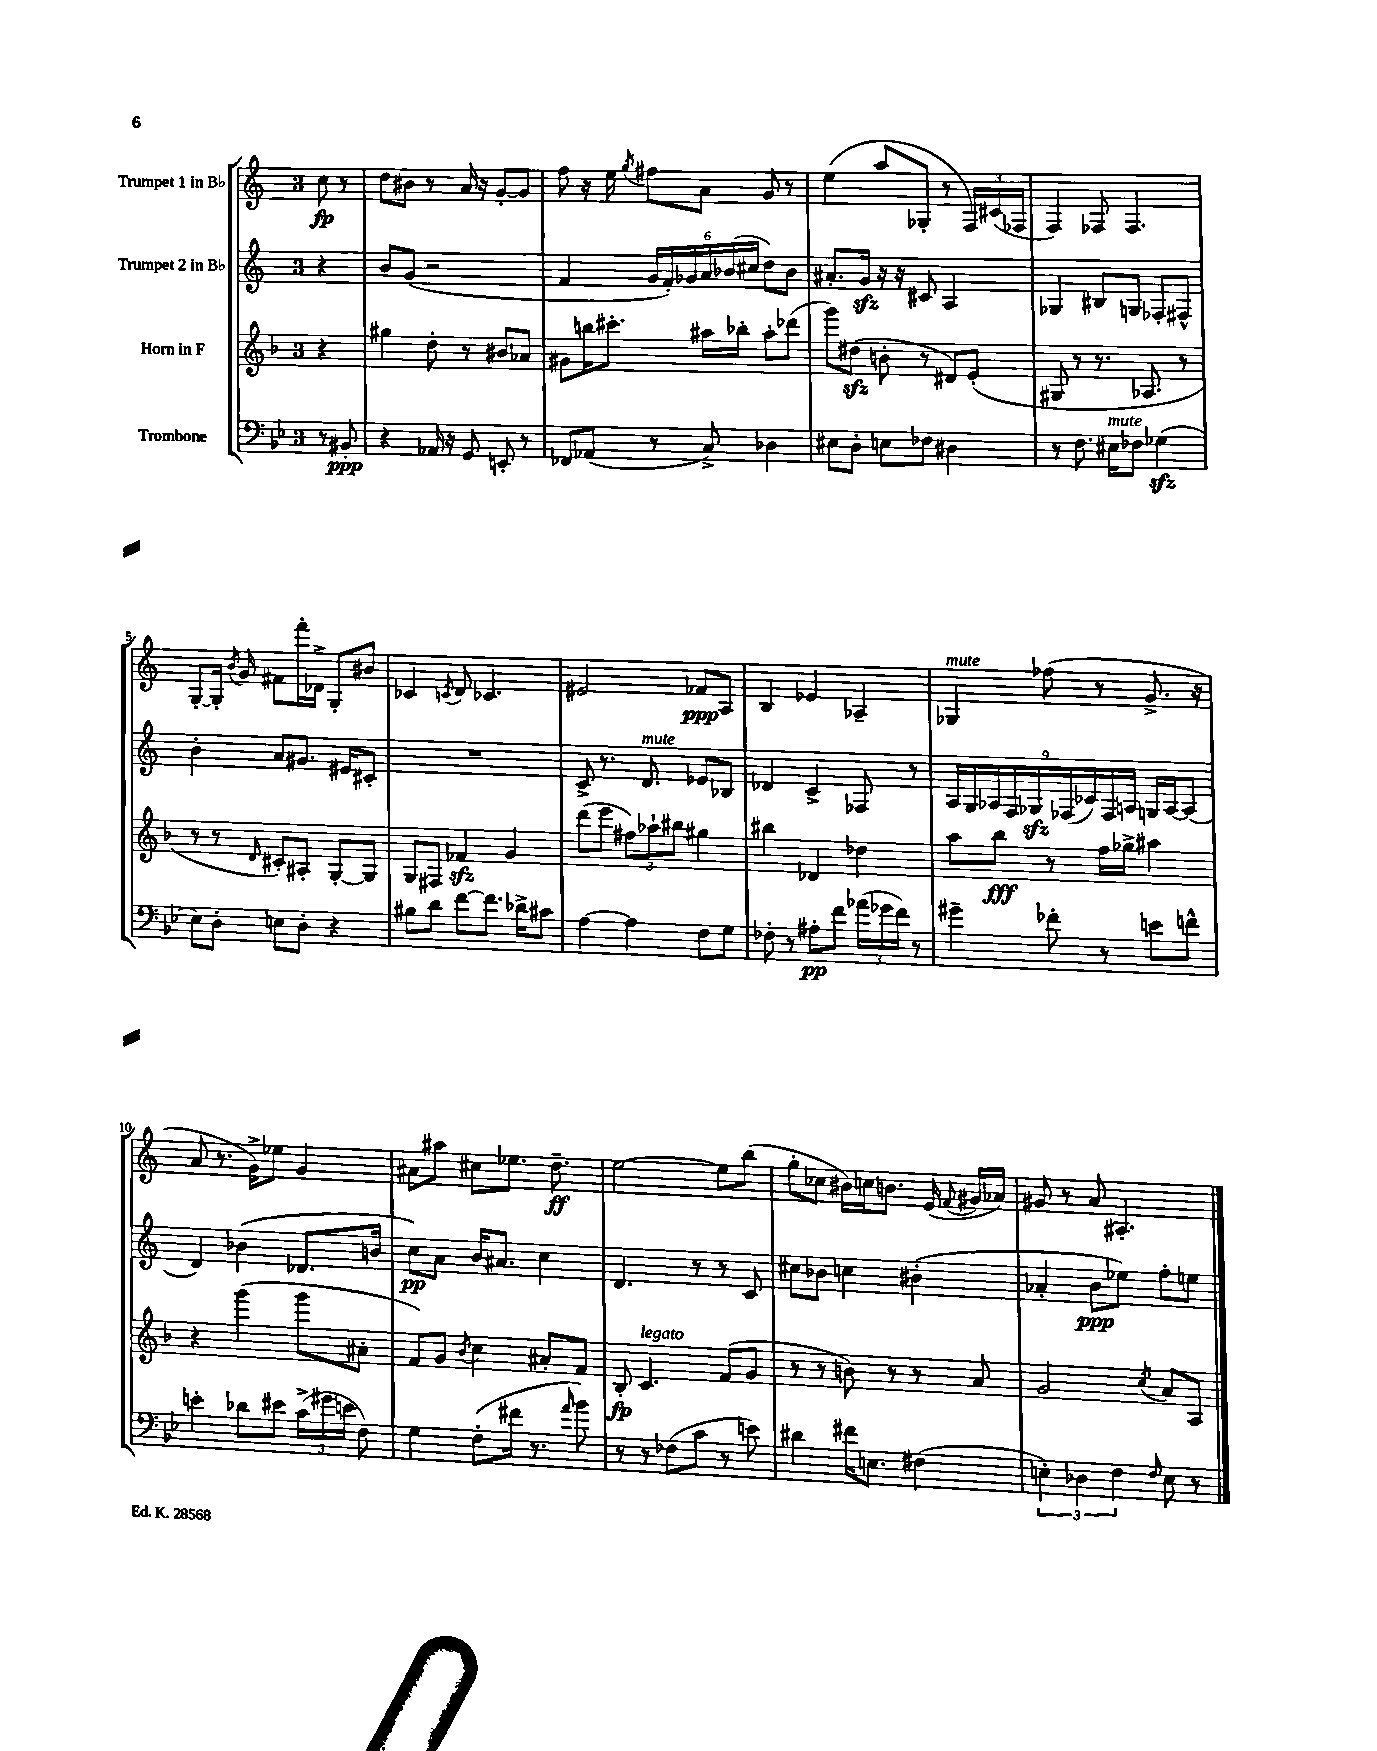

**kern	**kern	**kern	**kern
*staff4	*staff3	*staff2	*staff1
*clefF4	*clefG2	*clefG2	*clefG2
*k[b-e-]	*k[b-]	*k[]	*k[]
*M3/4	*M3/4	*M3/4	*M3/4
8r	4r	4r	8cc\
8BB#'/	.	.	8r
=	=	=	=
4r	4gg#\	8b/L	8dd\L
.	.	(8g/J	8b#\J
16AA-/	8dd'\	2r	8r
16r	.	.	.
8GG/	8r	.	16a/
.	.	.	16r
8EE'/	8b#/L	.	[8g'/L
8r	8a-/J	.	8g/]J
=	=	=	=
8FF-/L	8g#\L	4f/	8ff\
(8AA-/J	16bb\K	.	16r
.	8.ccc#'\J	.	16ee\
.	.	.	8qgg/
8r	.	24g/LL	8ff#\L
.	.	24f'/)	.
.	.	24g-/	.
8C^/)	16aa#\LL	24a/	8a\J
.	.	(24b-/	.
.	16bb-'\JJ	.	.
.	.	24cc#/JJ	.
4D-\	8aa#'\L	8dd\L)	8g/
.	(8ddd-\J	8b-\J	8r
=	=	=	=
8E#\L	8ggg\L)	8.a#'/L	(4ee\
8D'\J	(8dd#\J	.	.
.	.	16g/Jk	.
8E\L	8b'\	16r	8aa/L
.	.	16r	.
8F-\J	8r	8c#/	8G-'/J
4D#\	8d#/L)	4A/	8r
.	(8e'/J	.	24F/LL)
.	.	.	(24c#/
.	.	.	24F-/JJ
=	=	=	=
8r	8G#/	4G-/	4F/)
8.F\	8r	.	.
.	8.r	8B#/L	8F-/
16E#\LK	.	.	.
8F-\J	.	8G/J	4.F-/
.	8.A-/	.	.
(4G-\	.	8F-'/L	.
.	8r	8F#^^/J	.
=	=	=	=
8E-\L)	8r	4b'\	[8G'/L
8D'\J	8r	.	16G'/]Jk
.	.	.	8qb/
.	.	.	16g/
.	16qqd/	.	.
8E\L	8c#'/L)	8a/L	8f#\L
8D'\J	8A#'/J	8.g#/J	16fff'\L
.	.	.	16d-^\JJ
4r	[8G'/L	.	8G'/L
.	.	16e#/LK	.
.	8G/]J	8c#'/J	8b#/J
=	=	=	=
8B#\L	8G/L	2.r	4c-/
8d\J	8F#/J	.	.
.	.	.	8qc/
[8f\L	4f-/	.	8d/
8.f\]J	.	.	4.c-/
.	4g/	.	.
16d-^\LK	.	.	.
8c#\J	.	.	.
=	=	=	=
[4A\	(8ddd\L	8c^/	2e#/
.	8eee\J	8.r	.
4A\]	12ff#\L)	.	.
.	.	8.d/	.
.	12aa-`\	.	.
.	12bb#\J	.	.
8F\L	4gg#\	8e-/L	8f-/L
8G\J	.	8B-/J	8A/J
=	=	=	=
8F-'\	4bb#\	4d-/	4B/
8r	.	.	.
8A#'\L	4d-/	4c^/	4e-/
8f\J	.	.	.
(24a-\LL	4dd-\	8F-/	4A-~/
24g-\	.	.	.
24f\JJ)	.	.	.
8r	.	8r	.
=	=	=	=
4g#~\	8aa\L	18A/LL	4G-/
.	.	18G/	.
.	.	18A-/	.
.	8bb-\J	.	.
.	.	18F/	.
.	.	18G-/	.
8f-'\	8r	.	(8ff-\
.	.	(18F-/	.
.	.	18c-/)	.
8r	16ff\LL	.	8r
.	.	18F-/	.
.	16gg-^\JJ	.	.
.	.	18A/JJ	.
8e\L	4aa#\	16G/LL	8.g^/
.	.	[16A/J	.
8f^^\J	.	(8A/]J	.
.	.	.	16r
=	=	=	=
4e'\	4r	4d/)	8a/
.	.	.	8.r
8d-\L	(4ggg\	(4b-\	.
.	.	.	16g^\LK)
8e#\J	.	.	8ee-\J
(24c^\LL	8ggg\L	8.d-/L	4g/
24g#\	.	.	.
24e\JJ	.	.	.
8F\)	8a#'\J	.	.
.	.	16b/Jk	.
=	=	=	=
4G\	8f/L)	8cc\L)	8a#\L
.	8g/J	8a\J	8aa#\J
.	8qb-/	.	.
(8F'\L	4cc\	16b/LK	8cc#\L
.	.	8.a#/J	.
16f#\Jk	.	.	8.ee-\J
8.r	.	.	.
.	8a#'/L	4cc\	.
.	.	.	8.dd~\
16qqa/	.	.	.
8b-\)	8f/J	.	.
=	=	=	=
8r	8B-'/	4.d/	[2ee\
8r	4.c/	.	.
(8F-\L	.	.	.
8c\J	.	8r	.
8r	(8f/L	8r	8ee\]L
8e\)	8g/J	8c/	(8bb\J
=	=	=	=
4d#\	8r	8cc#\L	8gg'\L
.	8r	8b-\J	8cc-\J
16f#\LK	8b\)	4cc\	16b#\LL)
8.E\J	.	.	16cc\J
.	8r	.	8.b\J
(4F#\	8r	(4b#'\	.
.	.	.	(16e/
.	.	.	8qqf/
.	8a/	.	16g#/LL
.	.	.	16a-/JJ)
=	=	=	=
6E'\)	2g/	4a-'/	8g#/
.	.	.	8r
6D-\	.	.	.
.	.	8b\L	8a/
6F\	.	.	.
.	.	8ee-\J)	4.A#'/
16qqF/	8qcc/	.	.
8E\	8a/L	8ff'\L	.
8r	8A/J	8ee\J	.
==	==	==	==
*-	*-	*-	*-
